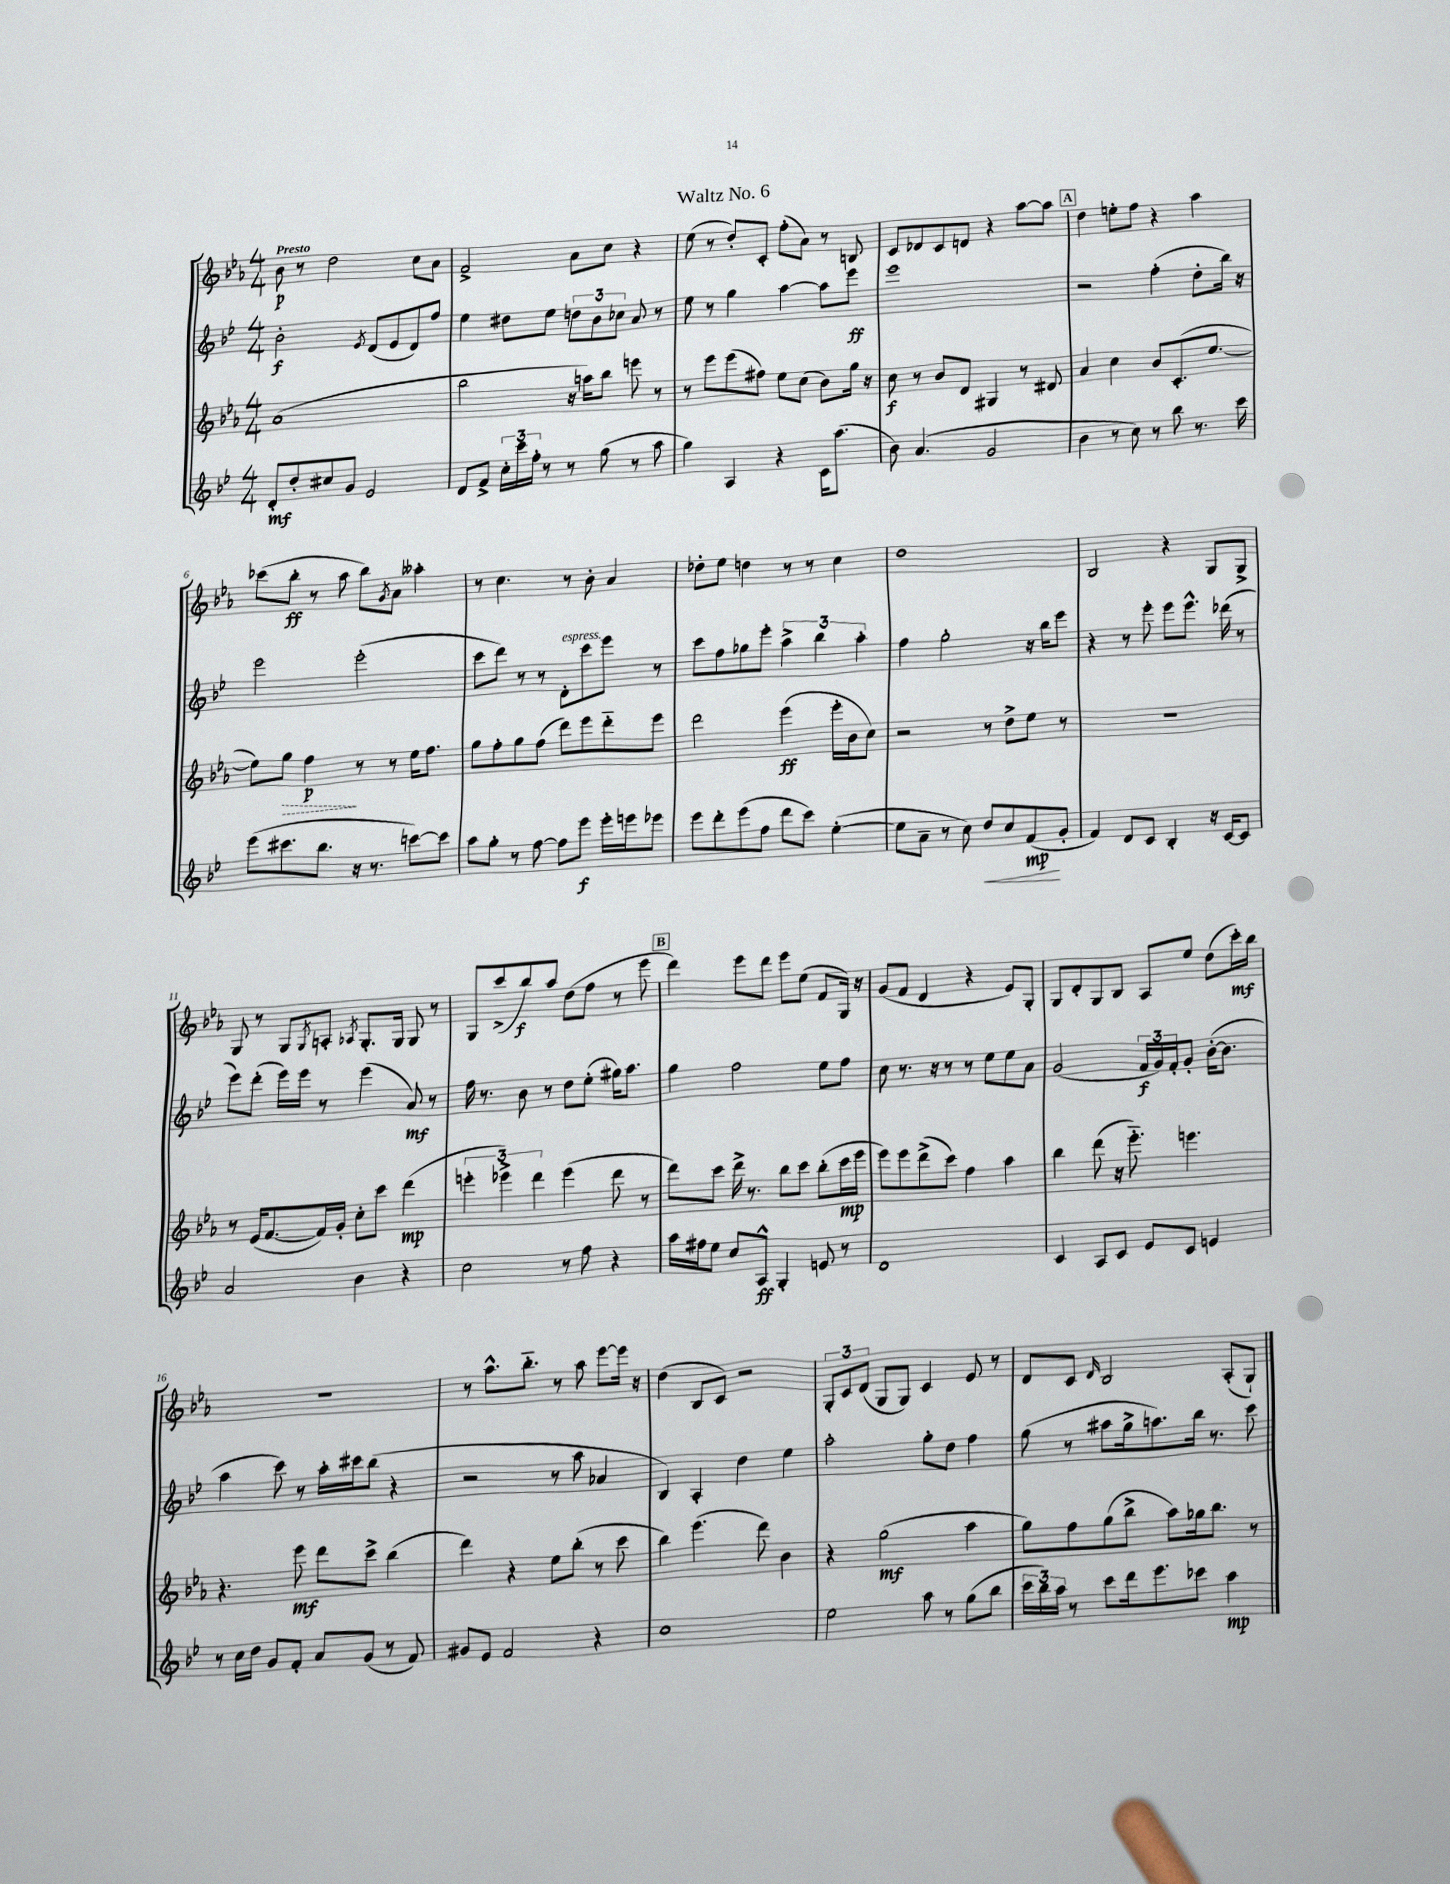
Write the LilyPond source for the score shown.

\header { title = "Waltz No. 6" }
<<
\new StaffGroup <<
\new Staff = "s0" {
    \clef treble \key ees \major \numericTimeSignature \time 4/4 \tempo "Presto"
    bes'8\p r8 d''2 c''8 aes'8 |
    f'2-> aes'8 c''8 r4 |
    ees''8( r8 d''8-.) c'8-. f''8-.( aes'8) r8 b8 |
    c'8 des'8 c'8 d'8 r4 aes''8~ aes''8 |
    \mark \markup { \box "A" } d''4 e''8-. f''8 r4 aes''4 |
    ces'''8( bes''8-.\ff r8 aes''8 bes''8) \acciaccatura { g'8 } aes'8 aeses''4-. |
    r8 c''4. r8 bes'8-. aes'4 |
    des''8-. ees''8 d''4 r8 r8 c''4 |
    d''1 |
    bes2 r4 g8 g8-> |
    g8 r8 g8 \acciaccatura { g8 } a8-. \acciaccatura { aes8 } g8.-. g16 g8 r8 |
    g8 c'''8->( bes''8\f) aes''8 d''8( f''8 r8 ees'''8 |
    \mark \markup { \box "B" } d'''4) ees'''8 d'''8 ees'''8 ees''8( f'8 g16) r16 |
    g'8( f'8 d'4 r4 ees'8) g8-. |
    g8 d'8-. g8 bes8 aes8 ees''8 d''8( c'''16-.\mf) bes''16 |
    R1 |
    r8 aes''8.-^ bes''8.-_ r8 aes''8 ees'''8~ ees'''16 r16 |
    d''4( bes8 c'8) r2 |
    \tuplet 3/2 { g8-. c'8 d'8( } g8 g8) c'4 ees'8 r8 |
    d'8 c'8 \grace { d'16 } bes2 aes8-.( g8-!) \bar "|." |
}
\new Staff = "s1" {
    \clef treble \key bes \major \numericTimeSignature \time 4/4
    bes'2-.\f \acciaccatura { ees'8 } d'8( ees'8 d'8) f''8 |
    ees''4 dis''8 ees''8 \tuplet 3/2 { d''8 bes'8 ces''8 } a'8 r8 |
    ees''8 r8 g''4 a''4~ a''8 ees'''8\ff |
    ees'''1 |
    \mark \markup { \box "A" } r2 f''4-.( d''8-. bes''16) r16 |
    ees'''2 ees'''2-.( |
    c'''8 d'''8) r8 r8 d'8-.^\markup { \italic "espress." } c'''8 ees'''8 r8 |
    c'''8 f''8 ges''8 ees'''8-. \tuplet 3/2 { a''4-> bes''4 a''4-. } |
    f''4 g''2-. r16 bes''16 ees'''8 |
    r4 r8 ees'''8-. ees'''8 ees'''8.-^ des'''16( r8 |
    ees'''8) d'''8-.( ees'''16) ees'''16 r8 ees'''4( a'8\mf) r8 |
    f''16 r8. bes'8 r8 d''8 ees''8-.( gis''16) a''8. |
    \mark \markup { \box "B" } g''4 f''2 ees''8 f''8 |
    c''8 r8. r16 r8 r8 ees''8 ees''8 a'8 |
    g'2( \tuplet 3/2 { f'16\f g'16) f'16-. } g'8-. bes'16~-.( bes'8. |
    a''4 c'''8) r8 a''16-. cis'''16 bes''8( r4 |
    r2 r8 a''8 aes'4 |
    bes4) a4-. d''4 ees''4 |
    a''2-. g''8-. d''8 f''4 |
    g''8( r8 ais''8 g''16-> a''8.) bes''16 r8. c'''8 \bar "|." |
}
\new Staff = "s2" {
    \clef treble \key ees \major \numericTimeSignature \time 4/4
    aes'1( |
    bes''2 r16 a''16) bes''8 e'''8 r8 |
    r8 ees'''8 ees'''8( fis''8) ees''8 c''8( bes'8) g''16 r16 |
    c''8\f r8 bes'8 d'8 gis4 r8 dis'8 |
    \mark \markup { \box "A" } aes'4 c''4 bes'8 c'8.-.( ees''8.~ |
    ees''8) \once \override Hairpin.style = #'dashed-line g''8\> f''4\p\! r8 r8 ees''16 f''8. |
    g''8 f''8-. g''8 f''8( d'''8) ees'''8 d'''8-_ ees'''8 |
    d'''2 ees'''4\ff( ees'''16-. bes'16 c''8) |
    r2 r8 d''8-> ees''8 r8 |
    R1 |
    r8 ees'16( f'8.~ f'16) g'16-. c''8-. c'''8 d'''4\mp( |
    \tuplet 3/2 { e'''4-. ees'''4->) d'''4 } ees'''4( d'''8 r8 |
    \mark \markup { \box "B" } d'''8) c'''8 d'''16-> r8. bes''8 c'''8 bes''8-.( c'''16\mp ees'''16 |
    ees'''8) ees'''8 d'''8->( c'''8) f''4 aes''4 |
    bes''4 d'''8( r16 ees'''8.-_) e'''4. |
    r4. ees'''8\mf d'''8 c'''8-> bes''4( |
    d'''4) r4 ees''8 bes''8-.( r8 c'''8 |
    bes''4) ees'''4.( d'''8) bes'4 |
    r4 g''2\mf( aes''4 |
    g''8) f''8 g''8( bes''8-> aes''8) ges''16 bes''8. r8 \bar "|." |
}
\new Staff = "s3" {
    \clef treble \key bes \major \numericTimeSignature \time 4/4
    d'8-.\mf d''8-. cis''8 g'8 ees'2 |
    d'8 f'8-> \tuplet 3/2 { c''16-. c'''16 f''16-. } r8 r8 g''8( r8 a''8 |
    g''4) a4 r4 c'16 a''8.( |
    bes'8) a'4.( g'2 |
    \mark \markup { \box "A" } bes'4 r8 c''8) r8 bes''8 r8. c'''16 |
    ees'''8( cis'''8. bes''8. r16 r8. c'''8~) c'''8 |
    a''8 g''8-. r8 f''8~ f''8 ees'''8\f ees'''16-. e'''16 ees'''8 |
    ees'''8 d'''8-. ees'''8( f''8 d'''8 c'''8) ees''4~-.( |
    ees''8 a'8-- r8 c''8) d''8\< c''8 f'8\mp\!( g'8-. |
    f'4) d'8 c'8 bes4-. r16 c'16~ c'8 |
    a'2 bes'4 r4 |
    c''2 r8 f''8 r4 |
    \mark \markup { \box "B" } a''16 fis''16 ees''8 c''8 a8-^\ff g4-. e'8 r8 |
    d'1 |
    c'4 a8 c'8 ees'8 c'8 e'4 |
    r8 c''16 d''16 g'8 f'8-. a'8 g'8( r8 f'8) |
    gis'8 ees'8 f'2 r4 |
    c''1 |
    ees''2 a''8 r8 g''8( bes''8 |
    \tuplet 3/2 { c'''16 bes''16) a''16 } r8 c'''8 d'''16 ees'''8. ces'''8 a''4\mp \bar "|." |
}
>>
>>
